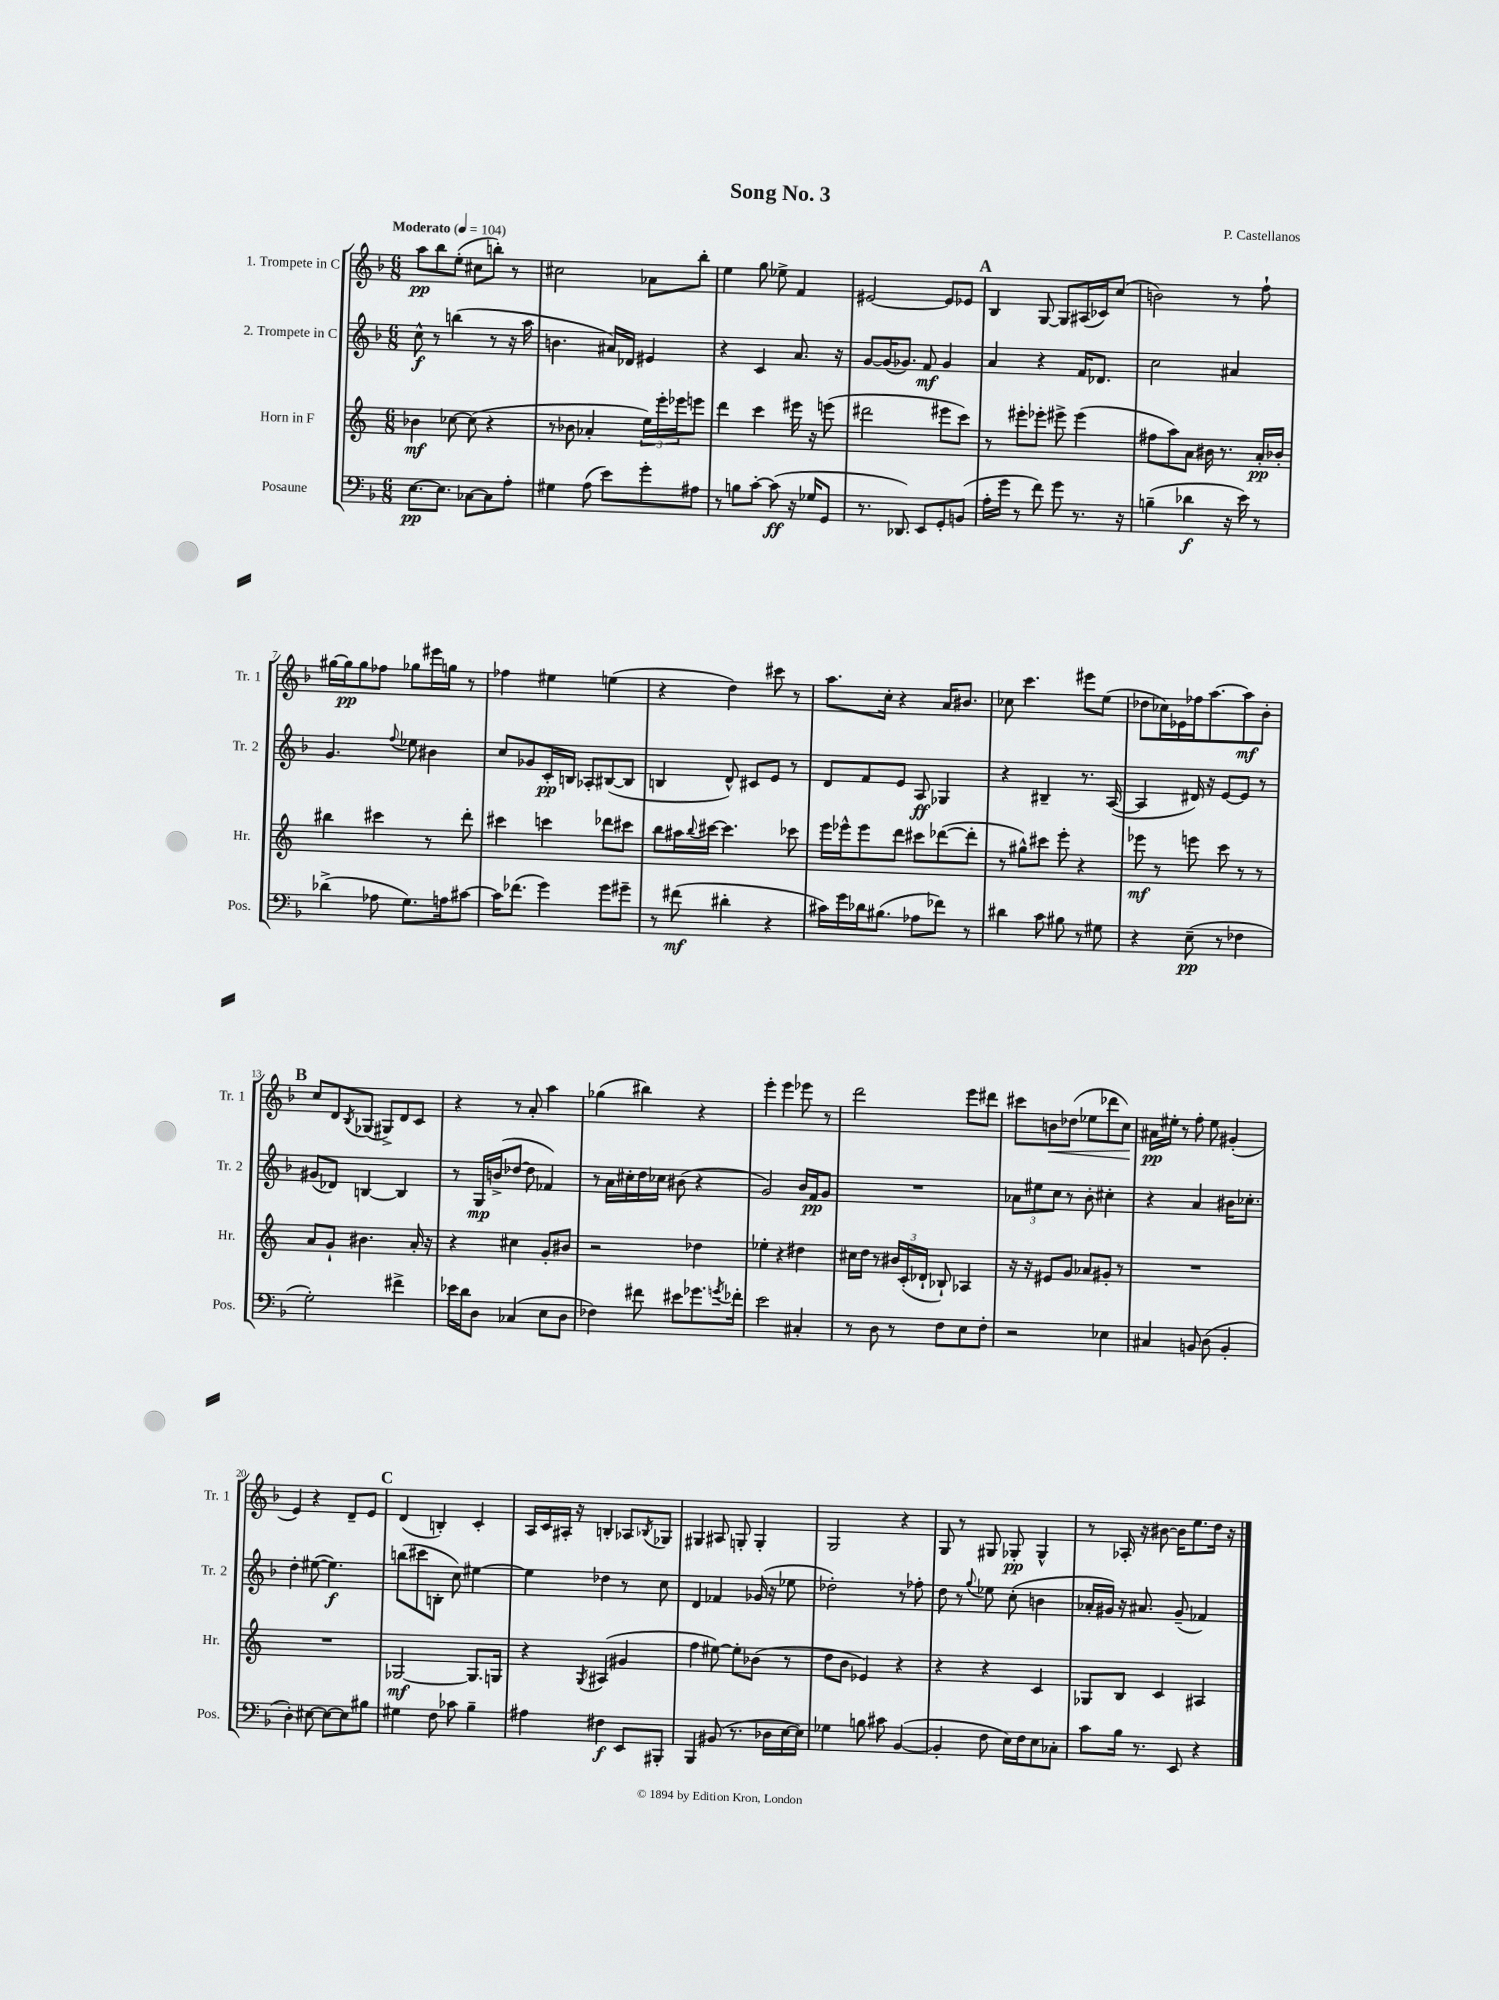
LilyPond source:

\header { title = "Song No. 3" composer = "P. Castellanos" }
<<
\new StaffGroup <<
\new Staff = "s0" \with { instrumentName = "1. Trompete in C" shortInstrumentName = "Tr. 1" } {
    \clef treble \key f \major \numericTimeSignature \time 6/8 \tempo "Moderato" 4 = 104
    a''8\pp bes''8 e''8-.( cis''8 b''8-.) r8 |
    cis''2 aes'8 bes''8-. |
    e''4 g''8 ees''8-> f'4 |
    eis'2~ eis'8 ees'8 |
    \mark \markup { \bold "A" } bes4 g8~ g8 ais16( ces'16) c''8( |
    b'2) r8 f''8-! |
    gis''16~ gis''16\pp gis''8 fes''8 ges''8 eis'''16 g''16 r8 |
    fes''4 eis''4 e''4( |
    r4 d''4) cis'''8 r8 |
    a''8. c''16-. r4 a'16 bis'8. |
    ces''8 c'''4. eis'''8 e''8( |
    des''8 ces''16) ees'16 fes''16 a''8.~ a''8\mf bes'8-. |
    \mark \markup { \bold "B" } c''8 d'8 \acciaccatura { bes8 } ges8( gis8->) d'8 c'8 |
    r4 r8 a'8-. a''4 |
    ges''4( bis''4) r4 |
    e'''4-. e'''4 ees'''8 r8 |
    d'''2 e'''8 dis'''8 |
    cis'''8 b'8\< des''8( ees''8 des'''8 c''8\!) |
    ais'16\pp eis''16-. r8 f''8-. eis''8 gis'4-.( |
    e'4) r4 d'8-- e'8 |
    \mark \markup { \bold "C" } d'4( b4-.) c'4-. |
    a16 c'16 ais16-. r16 b4-. aes8 \acciaccatura { bes8 } ges8 |
    gis4 ais8 g8-. g4-. |
    g2 r4 |
    g8 r8 gis8 ges8-.\pp ges4-^ |
    r8 aes16-. r16 bis'8~ bis'16 e''8. d''16 r16 \bar "|." |
}
\new Staff = "s1" \with { instrumentName = "2. Trompete in C" shortInstrumentName = "Tr. 2" } {
    \clef treble \key f \major \numericTimeSignature \time 6/8
    c''8-^\f r8 b''4( r8 r16 a''16 |
    b'4. ais'16) des'16 eis'4 |
    r4 c'4 a'8. r16 |
    g'8~ g'16( ges'8.) f'8\mf ges'4 |
    \mark \markup { \bold "A" } a'4 r4 f'16 des'8. |
    c''2 ais'4 |
    g'4. \appoggiatura { f''8 } ees''8 bis'4 |
    c''8 ges'8 c'16-.\pp b16 aes8-. bis8~( bis8 |
    b4 d'8-^) cis'8 e'8 r8 |
    d'8 f'8 e'8 a8\ff ges4 |
    r4 bis4-- r8. a16~( |
    a4 dis'16) r16 e'8~ e'8 r8 |
    \mark \markup { \bold "B" } gis'8( des'8) b4~ b4 |
    r8 g16\mp b'16->( des''8~ des''8 fes'4) |
    r8 a'16 cis''16-. d''16 ces''16 bis'8( r4 |
    g'2) bes'16 f'16\pp g'8 |
    R2. |
    \tuplet 3/2 { aes'8 eis''8 c''8 } r8 bes'8-. cis''4-. |
    r4 a'4 bis'16 ces''8.-. |
    d''4-. eis''8~( eis''4.\f) |
    \mark \markup { \bold "C" } b''8( cis'''8 b8-. c''8) eis''4~ |
    eis''4 des''4 r8 c''8 |
    d'4 fes'4 ges'16( r16 ees''8 |
    des''2-.) r8 fes''8-. |
    d''8 r8 \appoggiatura { g''8 } ees''8 c''8-.( b'4 |
    aes'16-. gis'16) r16 ais'8. gis'8--( fes'4) \bar "|." |
}
\new Staff = "s2" \with { instrumentName = "Horn in F" shortInstrumentName = "Hr." } {
    \clef treble \key c \major \numericTimeSignature \time 6/8
    bes'4\mf ces''8~ ces''8( r4 |
    r8 bes'8 aes'4-. \tuplet 3/2 { e''16) e'''16-. ees'''16 } e'''8 |
    d'''4 c'''4 eis'''16 r16 e'''8( |
    dis'''2 eis'''8 c'''8) |
    \mark \markup { \bold "A" } r8 eis'''8-. ees'''8-. eis'''8-> eis'''4( |
    fis''8 a''8) a'8 bis'16 r8. a'16-.\pp bes'16-. |
    bis''4 cis'''4 r8 d'''8-. |
    cis'''4 c'''4 des'''8 cis'''8 |
    b''8 ais''16 \appoggiatura { b''8 } cis'''16~ cis'''4. ces'''8 |
    e'''16 ees'''16-^ ees'''8 d'''8 cis'''8 des'''8~( des'''8-. |
    r8 gis''8-^) cis'''8 e'''8-. r4 |
    ees'''8\mf r8 e'''8 c'''8 r8 r8 |
    \mark \markup { \bold "B" } a'8 g'8-! bis'4. a'16-. r16 |
    r4 cis''4 g'8-. bis'8 |
    r2 des''4 |
    ees''4-. r4 dis''4 |
    cis''16 d''16 r8 \tuplet 3/2 { bis'16 c'16-.( des'16-! } bes8-!) aes4 |
    r16 r16 eis'8 g'8 aes'8 gis'8-. r8 |
    R2. |
    R2. |
    \mark \markup { \bold "C" } ges2~\mf ges8. g16 |
    r4 \acciaccatura { g8 } ais4( gis'4 |
    f''4 eis''8~) eis''8-. bes'8( r8 |
    d''8 b'8 ees'4) r4 |
    r4 r4 c'4 |
    ges8 b8 c'4 ais4 \bar "|." |
}
\new Staff = "s3" \with { instrumentName = "Posaune" shortInstrumentName = "Pos." } {
    \clef bass \key f \major \numericTimeSignature \time 6/8
    e8.~\pp e8. ces8~ ces8 a8-. |
    gis4 a8( e'8) g'8-. ais8 |
    r8 b8 c'8~-. c'8\ff( r16 ges16 g,8 |
    r8. des,8.) e,8 g,8-. b,8( |
    \mark \markup { \bold "A" } a16-. g'16 r8 f'8) g'8 r8. r16 |
    b4--( des'4\f r16 e'16) r8 |
    des'4->( aes8 g8.) a16 cis'8~ |
    cis'16 fes'8.( g'4) g'8 gis'8-- |
    r8 fis'8\mf( dis'4-. r4 |
    cis'16) g'16 des'16 bis8.( aes8 fes'8) r8 |
    dis'4 c'8 bis8 r8 gis8 |
    r4 e8--\pp( r8 fes4 |
    \mark \markup { \bold "B" } g2-.) fis'4-> |
    ees'16 d'16 d8 ces4( e8 d8 |
    fes4) fis'8 eis'8 ges'8. \acciaccatura { g'8 } fes'16-. |
    e'2 cis4-. |
    r8 d8 r8 f8 e8 f8-. |
    r2 ees4 |
    cis4 b,8 d8( b,4-. |
    d4-.) eis8~ eis8~ eis8 bis8 |
    \mark \markup { \bold "C" } gis4 f8 ces'8 bes4-- |
    ais4 fis4\f e,8 bis,,8-. |
    bes,,4 bis,8( r8. des16 e16~ e16) |
    ges4 b8 cis'8 bes,4~( |
    bes,4-. f8 e16) f16 e8 ces8-. |
    c'8 bes16 r8. e,8 r4 \bar "|." |
}
>>
>>
